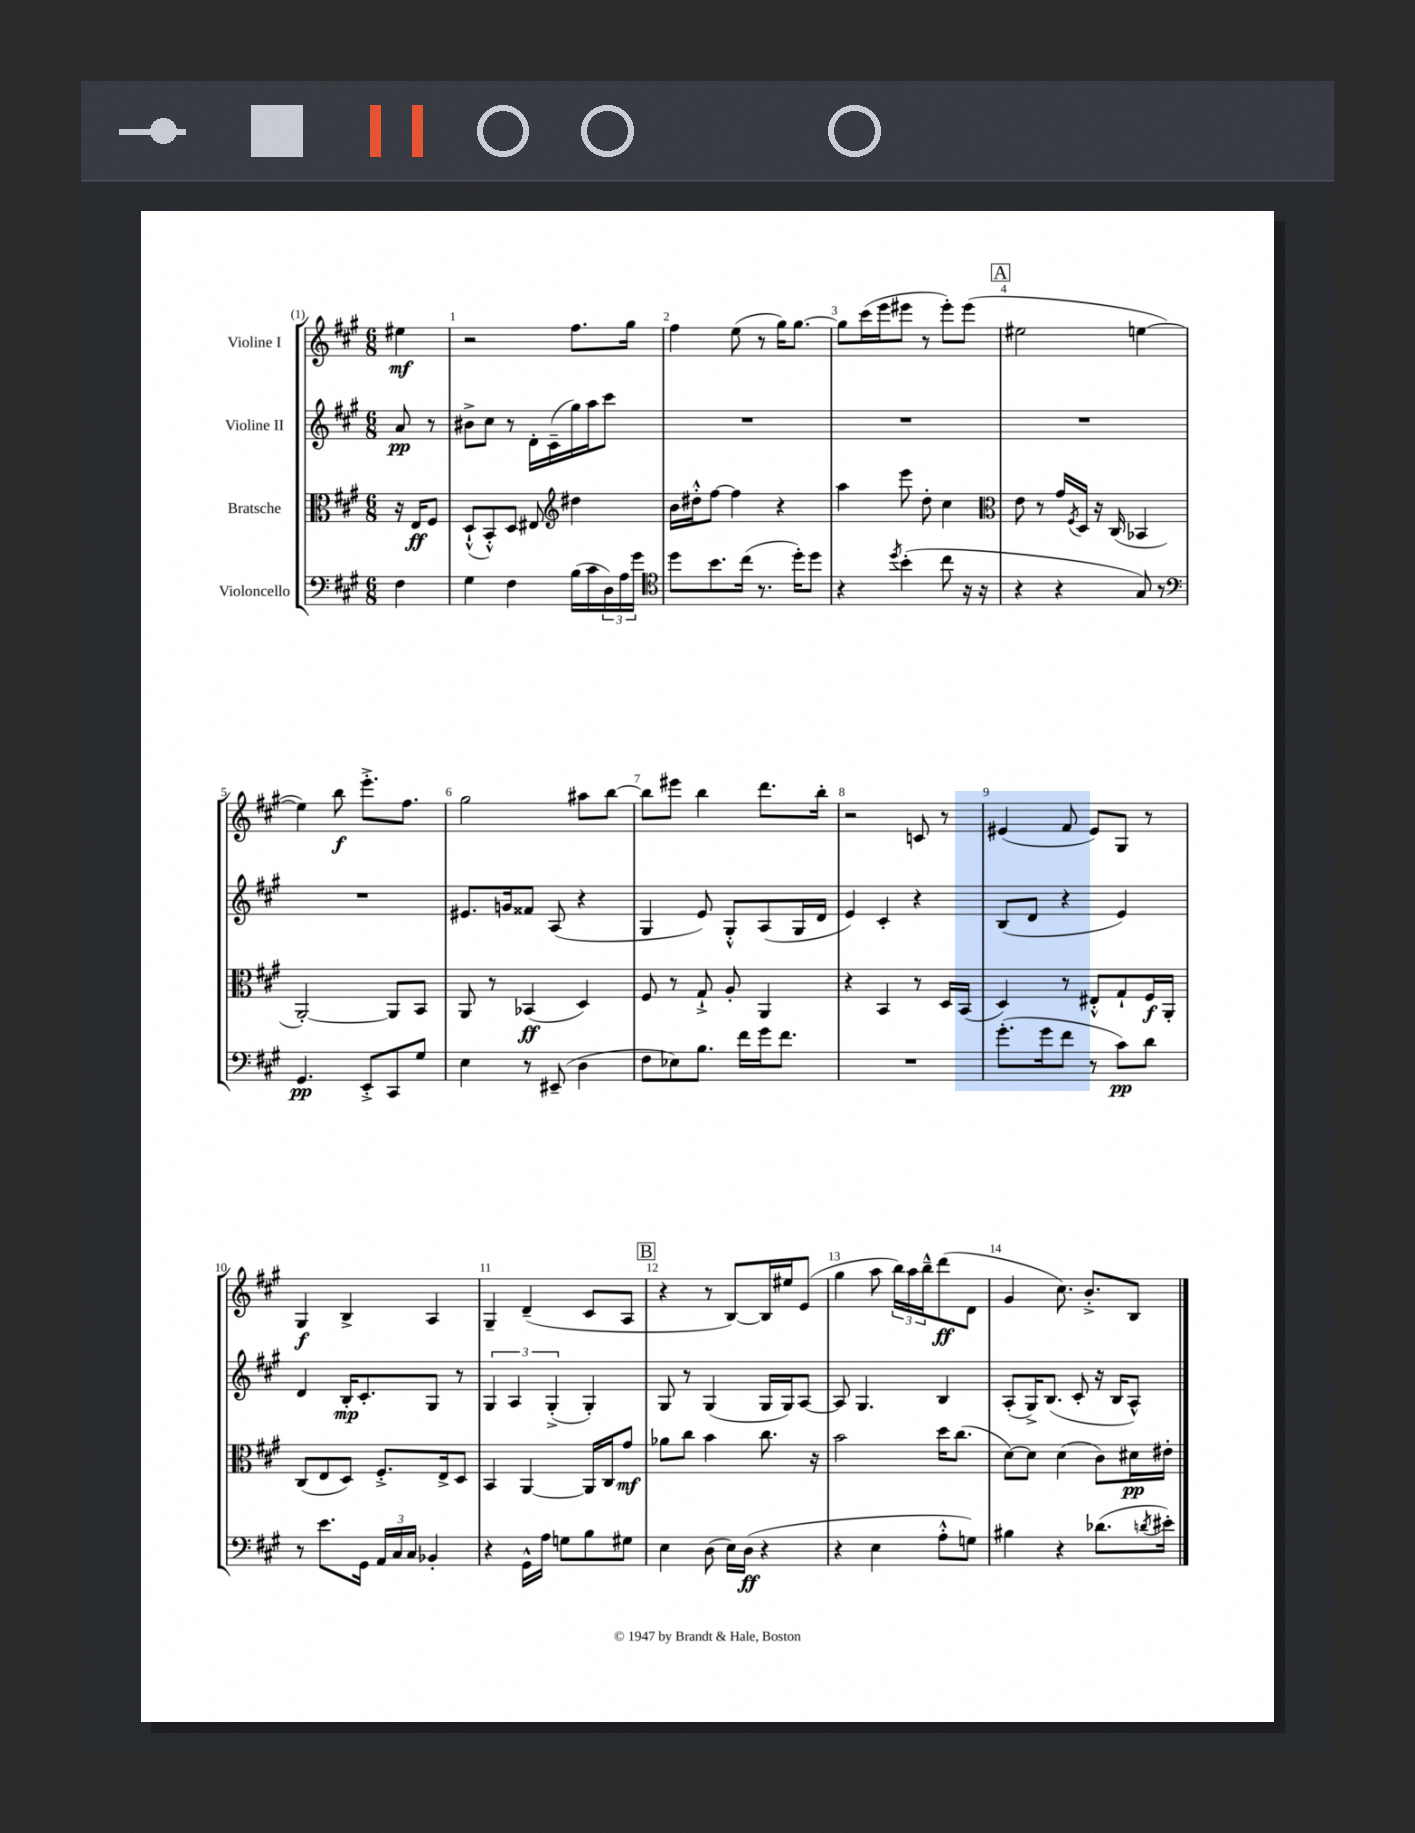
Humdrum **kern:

**kern	**dynam	**kern	**dynam	**kern	**dynam	**kern	**dynam
*part4	*part4	*part3	*part3	*part2	*part2	*part1	*part1
*staff4	*staff4	*staff3	*staff3	*staff2	*staff2	*staff1	*staff1
*I"Violoncello	*	*I"Bratsche	*	*I"Violine II	*	*I"Violine I	*
*clefF4	*	*clefC3	*	*clefG2	*	*clefG2	*
*k[f#c#g#]	*	*k[f#c#g#]	*	*k[f#c#g#]	*	*k[f#c#g#]	*
*M6/8	*	*M6/8	*	*M6/8	*	*M6/8	*
=	=	=	=	=	=	=	=
4F#\	.	16r	.	8a/	pp	4ee#X\	mf
.	.	16E/KL	ff	.	.	.	.
.	.	8F#/J	.	8r	.	.	.
=1	=1	=1	=1	=1	=1	=1	=1
4G#\	.	(8D`^^/L	.	8b#X^\L	.	2r	.
.	.	8BB'^^/)	.	8cc#\J	.	.	.
4F#\	.	8D/J	.	8r	.	.	.
.	.	8E#X/	.	16d'\LL	.	.	.
.	.	.	.	(16c#~\	.	.	.
*	*	*clefG2	*	*	*	*	*
(16B\LL	.	4dd#X\	.	16gg#\)	.	8.ff#\L	.
16c#\	.	.	.	16aa\J	.	.	.
24D\)	.	.	.	8ccc#\J	.	.	.
24A\	.	.	.	.	.	.	.
.	.	.	.	.	.	16gg#\Jk	.
24g#\JJ	.	.	.	.	.	.	.
=2	=2	=2	=2	=2	=2	=2	=2
*clefC4	*	*	*	*	*	*	*
8dd\L	.	16b\LL	.	2.r	.	4ff#\	.
.	.	16dd#X'^^\J	.	.	.	.	.
8.b\	.	[8ff#\J	.	.	.	.	.
.	.	4ff#\]	.	.	.	(8ee\	.
(16cc#\Jk	.	.	.	.	.	.	.
8.r	.	.	.	.	.	8r	.
.	.	4r	.	.	.	16gg#\KL)	.
16dd'\KL)	.	.	.	.	.	[8.gg#\J	.
8dd\J	.	.	.	.	.	.	.
=3	=3	=3	=3	=3	=3	=3	=3
4r	.	4aa\	.	2.r	.	8gg#\L]	.
.	.	.	.	.	.	(16ccc#\L	.
.	.	.	.	.	.	16eee\J	.
8qdd/	.	.	.	.	.	.	.
(4b'\	.	8eee\	.	.	.	8eee#X\J	.
.	.	8dd'\	.	.	.	8r	.
8cc#\	.	4cc#\	.	.	.	8eee#'\L)	.
16r	.	.	.	.	.	(8eee#\J	.
16r	.	.	.	.	.	.	.
!!LO:REH:place=s1:t=A
=4	=4	=4	=4	=4	=4	=4	=4
*	*	*clefC3	*	*	*	*	*
4r	.	8e\	.	2.r	.	2ee#X\	.
.	.	8r	.	.	.	.	.
4r	.	16g#/LL	.	.	.	.	.
.	.	8qF#/	.	.	.	.	.
.	.	16D/JJ	.	.	.	.	.
.	.	16r	.	.	.	.	.
.	.	(16C#/	.	.	.	.	.
8G#/)	.	4BB-X/	.	.	.	[4een\	.
8r	.	.	.	.	.	.	.
!!LO:LB:g=z
=5	=5	=5	=5	=5	=5	=5	=5
*clefF4	*	*	*	*	*	*	*
4.GG#/	pp	[2AA'/)	.	2.r	.	4ee\])	.
.	.	.	.	.	.	8bb\	f
8EE'^/L	.	.	.	.	.	8.eee'^\L	.
8CC#/	.	8AA/L]	.	.	.	.	.
.	.	.	.	.	.	8.ff#\J	.
8G#/J	.	8BB/J	.	.	.	.	.
=6	=6	=6	=6	=6	=6	=6	=6
4E\	.	8AA/	.	8.e#X/L	.	2gg#\	.
.	.	8r	.	.	.	.	.
.	.	.	.	16gn/k	.	.	.
8r	.	(4BB-X/	ff	8f##X/J	.	.	.
(8EE#X~/	.	.	.	(8A/	.	.	.
4D\	.	4D/)	.	4r	.	8aa#X\L	.
.	.	.	.	.	.	[8bb\J	.
=7	=7	=7	=7	=7	=7	=7	=7
8F#\L	.	8F#/	.	4G#/	.	8bb\L]	.
8E-X\)	.	8r	.	.	.	8eee#X\J	.
8.B\J	.	8G#`^/	.	8e/)	.	4bb\	.
.	.	8A'/	.	8G#'^^/L	.	.	.
16f#\LL	.	.	.	.	.	.	.
16g#\J	.	4AA/	.	(8A/	.	8.ddd\L	.
8.f#\J	.	.	.	.	.	.	.
.	.	.	.	16G#/L	.	.	.
.	.	.	.	16d/JJ	.	16bb'\Jk	.
=8	=8	=8	=8	=8	=8	=8	=8
2.r	.	4r	.	4e/)	.	2r	.
.	.	4BB/	.	4c#'/	.	.	.
.	.	8r	.	4r	.	8cn/	.
.	.	16D/LL	.	.	.	8r	.
.	.	(16BB/JJ	.	.	.	.	.
=9	=9	=9	=9	=9	=9	=9	=9
(8.g#'\L	.	4D/)	.	(8B/L	.	(4e#X/	.
.	.	.	.	8d/J	.	.	.
16g#\k	.	.	.	.	.	.	.
8f#\J	.	8r	.	4r	.	8f#/	.
8r	.	8E#X'^^/L	.	.	.	8e#/L)	.
8c#\L)	pp	8G#`/	.	4e/)	.	8G#/J	.
8d\J	.	16F#/L	f	.	.	8r	.
.	.	16AA'/JJ	.	.	.	.	.
!!LO:LB:g=z
=10	=10	=10	=10	=10	=10	=10	=10
8r	.	(8C#/L	.	4d/	.	4G#/	f
8.e\L	.	8E/	.	.	.	.	.
.	.	8D/J)	.	16B'/KL	mp	4B^/	.
16GG#\Jk	.	.	.	8.c#'/	.	.	.
24AA/LL	.	8.F#'^/L	.	.	.	.	.
24C#/	.	.	.	.	.	.	.
24C#/JJ	.	.	.	.	.	.	.
4BB-X'/	.	.	.	8G#/J	.	4A/	.
.	.	16E^/k	.	.	.	.	.
.	.	8D/J	.	8r	.	.	.
=11	=11	=11	=11	=11	=11	=11	=11
4r	.	4BB/	.	6G#/	.	4G#~/	.
.	.	.	.	6A/	.	.	.
16GG#^^\LL	.	[4AA/	.	.	.	(4d~/	.
16A\JJ	.	.	.	.	.	.	.
.	.	.	.	(6G#'^/	.	.	.
8Gn\L	.	.	.	.	.	.	.
8B\	.	16AA/LL]	.	4G#'/)	.	8c#/L	.
.	.	16C#/J	.	.	.	.	.
8G#X\J	.	8g#/J	mf	.	.	8A/J	.
!!LO:REH:place=s1:t=B
=12	=12	=12	=12	=12	=12	=12	=12
4E\	.	8a-X\L	.	8G#/	.	4r	.
.	.	8cc#\J	.	8r	.	.	.
(8D\	.	4b\	.	(4G#/	.	8r	.
16E\LL)	.	.	.	.	.	[8B/L)	.
(16D\JJ	ff	.	.	.	.	.	.
4r	.	8.cc#\	.	16G#/LL	.	16B/L]	.
.	.	.	.	16G#/J)	.	16ee#X/J	.
.	.	.	.	[8A/J	.	(8e/J	.
.	.	16r	.	.	.	.	.
=13	=13	=13	=13	=13	=13	=13	=13
4r	.	2b\	.	8A/]	.	4gg#\	.
.	.	.	.	4.G#/	.	.	.
4E\	.	.	.	.	.	8aa\	.
.	.	.	.	.	.	24bb\LL)	.
.	.	.	.	.	.	24aa\	.
.	.	.	.	.	.	24bb~^^\J	.
8A'^^\L	.	16dd\KL	.	4B/	.	(8ddd\	ff
.	.	(8.cc#\J	.	.	.	.	.
8Gn\J)	.	.	.	.	.	8d\J	.
=14	=14	=14	=14	=14	=14	=14	=14
4B#X\	.	[8d\L)	.	(8A'/L	.	4g#/	.
.	.	8d\J]	.	16G#^/K)	.	.	.
.	.	.	.	(8.B/J	.	.	.
4r	.	(4d\	.	.	.	8.cc#\)	.
.	.	.	.	8c#'/	.	.	.
.	.	.	.	.	.	8.b'^/L	.
(8.d-X\L	.	8c#\L)	.	16r	.	.	.
.	.	.	.	16B/KL	.	.	.
.	.	16d#X\L	pp	8A^^/J)	.	8B/J	.
8qdn/	.	.	.	.	.	.	.
16e#X'\Jk)	.	16e#X'\JJ	.	.	.	.	.
==	==	==	==	==	==	==	==
*-	*-	*-	*-	*-	*-	*-	*-
